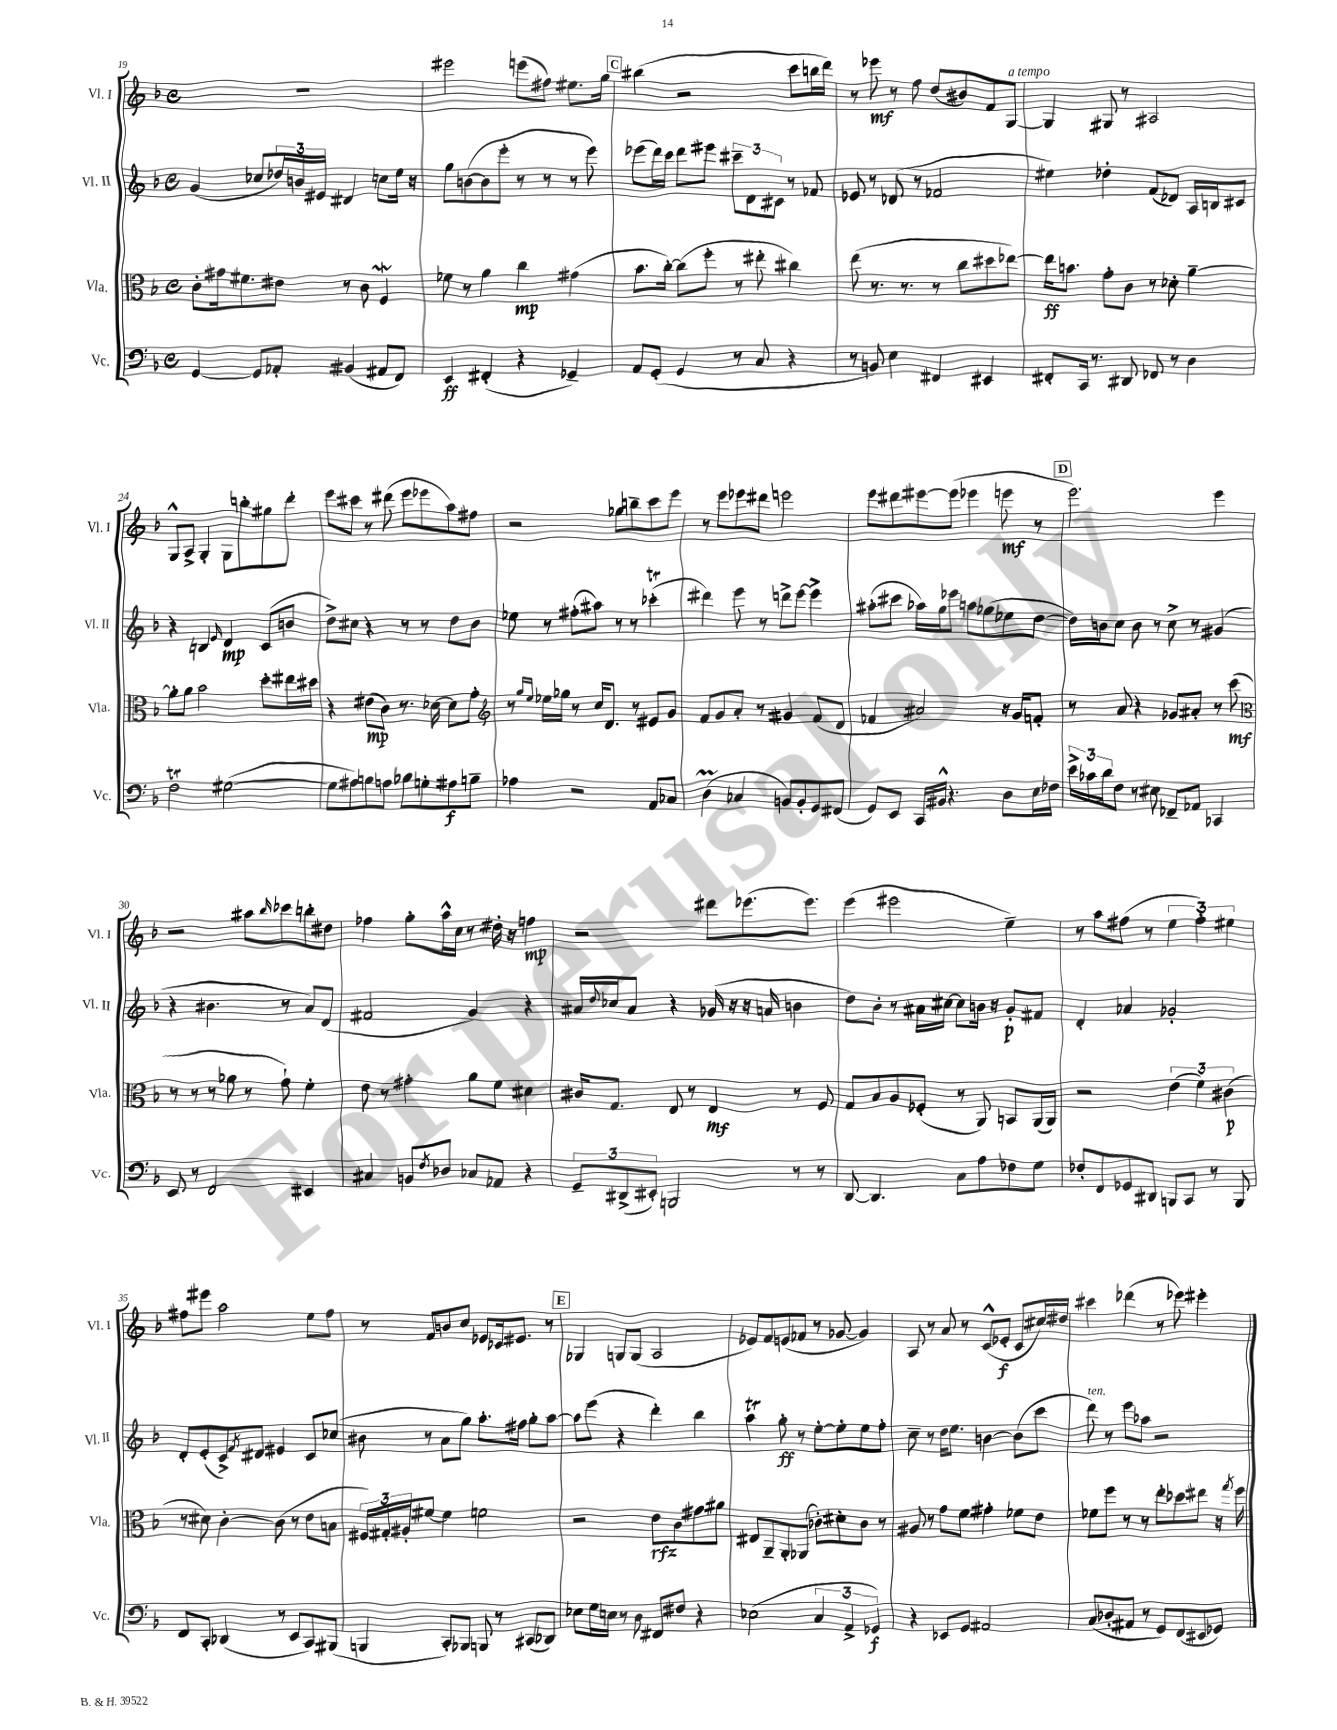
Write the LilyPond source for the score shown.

<<
\new StaffGroup <<
\new Staff = "s0" \with { instrumentName = "Vl. I" shortInstrumentName = "Vl. I" } {
    \clef treble \key f \major \defaultTimeSignature \time 4/4
    R1 |
    eis'''2 e'''8( fis''8) eis''8. g''16 |
    \mark \markup { \box "C" } bis''4( r2 c'''8 b''16 d'''16) |
    r8 ees'''8\mf r8 f''8 d''8( bis'8) f'8 g8~^\markup { \italic "a tempo" } |
    g4 gis8 r8 ais2 |
    g8-^ a8-> g4-. g8 b''8-. gis''8 d'''8-. |
    e'''8 cis'''8 r8 dis'''8( e'''8 ees'''8 a''8) fis''8 |
    r2 ges''8 b''8-- c'''8 e'''8 |
    r8 e'''8 ees'''8 dis'''8 e'''2 |
    e'''8 dis'''8 eis'''8~ eis'''8( ees'''4 e'''8\mf r8 |
    \mark \markup { \box "D" } e'''2.) e'''4 |
    r2 ais''8 \grace { bes''16 } ces'''8 b''8-. dis''8 |
    fes''4 g''8-. a''16-^ c''16 r8 dis''16-. r16 f''4\mp |
    r2 dis'''8 ees'''8.( ees'''8.) |
    e'''4( eis'''2 e''4--) |
    r8 a''8 fis''8( r8 \tuplet 3/2 { e''4 fis''4-.) eis''4 } |
    fis''8 eis'''8 a''2 e''8 fis''8 |
    r8 f'8 b'8 c''8 ees'8 ces'16 eis'8. r8 |
    \mark \markup { \box "E" } ges4 g8 g8( a2 |
    ees'8) f'8 e'8( fes'8 r8 ges'8~ ges'4) |
    a8 r8 a'8 r8 c'8-^( ees'8-.\f c'8 cis''16) dis''16 |
    cis'''4 des'''4( r8 ees'''8) eis'''4-. \bar "|." |
}
\new Staff = "s1" \with { instrumentName = "Vl. II" shortInstrumentName = "Vl. II" } {
    \clef treble \key f \major \defaultTimeSignature \time 4/4
    g'4( ces''8 \tuplet 3/2 { des''16) b'16 eis'16 } dis'4 c''8 e''16 r16 |
    g''8 b'8~( b'8 e'''8-. r8 r8 r8 e'''8) |
    \mark \markup { \box "C" } ees'''8( d'''16) c'''16 d'''8 eis'''8 \tuplet 3/2 { cis'''8-- d'8 cis'8 } r8 fes'8 |
    ees'8 r8 des'8( r8 fes'2 |
    eis''4) des''4-. f'8( des'8) a16 b16 cis'8 |
    r4 b4 \grace { e'16 } d'4\mp c'8( b'8 |
    d''8->) cis''8 r4 r8 r8 d''8 bes'8 |
    ees''8 r8 fis''8-.( ais''8) r8 r8 ces'''4-.\trill( |
    dis'''4) e'''8 r8 d'''8-> e'''8~ e'''4-> |
    ais''8-.( cis'''8 aes''16) g''16 ees'''8 a''8 ges''8( ees''8 d''8~ |
    \mark \markup { \box "D" } d''16) b'16 c''8 b'8 r8 c''8-> r8 gis'4( |
    r4 bis'4. r8 a'8) d'8( |
    fis'2 g'4) r4 |
    ais'16 \appoggiatura { d''8 } ces''16 ais'8 r4 ges'16( r16 r16 a'16 b'4 |
    d''8) bes'8-. r8 ais'16 cis''16~ cis''8 b'16 r16 g'8-.\p fis'8 |
    d'4-. aes'4 ges'2-. |
    d'8-. e'8-.( c'8->) \acciaccatura { f'8 } dis'8 eis'4 c'8 ces''8( |
    bis'8 r8 a'8 g''8) a''8.-. fis''16 g''8-. a''8~ |
    \mark \markup { \box "E" } a''8 e'''8( r4 d'''4-.) bes''4 |
    a''4\trill g''8-.\ff r8 e''8~-. e''8-. e''8 f''8-. |
    c''8-- r8 d''16 e''8. b'4~ b'8( c'''8 |
    d'''8^\markup { \italic "ten." }) r8 e'''8 aes''8 r2 \bar "|." |
}
\new Staff = "s2" \with { instrumentName = "Vla." shortInstrumentName = "Vla." } {
    \clef alto \key f \major \defaultTimeSignature \time 4/4
    c'8-. gis'16 fis'8. eis'8 r8 c'8 f4\mordent |
    fes'8 r8 a'4 c''4\mp gis'4( |
    \mark \markup { \box "C" } bes'8. c''16~-.) c''8( f''8-. r8 eis''8-. cis''4) |
    e''8( r8. r8. r8 c''8 dis''8 ees''8~) |
    ees''16\ff b'8. g'8-. c'8 r8 des'8-. a'4~-- |
    a'8-. a'8 bes'2 d''8-. eis''16 dis''16 |
    r4 eis'8\mp( c'8) r8. des'16~ des'8 g'8-. |
    \clef treble r8 \grace { g''16 e''16 } ees''16 ges''16 r8 c''16 d'8. r8 eis'8 g'8 |
    f'8 g'8 a'8-. r8 gis'4 f'8( d'8 |
    fes'4 ais'2) r16 g'16 f'8-. |
    \mark \markup { \box "D" } r8 a'8 r4 ges'8 ais'8-. r8 c'''8\mf( |
    \clef alto r8 r8 r8 aes'8 r8 g'8-!) f'4-. |
    e'8 r8 gis'4-. a'8 f'8 dis'4 |
    cis'16 g8. e8 r8 e4\mf r8 f8 |
    g8 bes8 a8 fes8-.( r8 a,8) b,8 a,16( a,16) |
    r2 \tuplet 3/2 { e'4( f'4) cis'4\p( } |
    r8 dis'8) c'4~-. c'8( r8 e'8 b8 |
    \tuplet 3/2 { fis16) gis16-. ais16-. } fis'8~ fis'4 f'2 |
    \mark \markup { \box "E" } r2 e'8\rfz c'8 gis'8 ais'8 |
    eis8 a,8-- a,8-. aes,8( ces'8-.) dis'8-. ces'8 r8 |
    ais8 r8 g'8 f'8 gis'4-. fes'8 e'8 |
    fes'8 f''8 r8 r8 e''8-. des''8 eis''8 r16 \acciaccatura { g''8 } f''16 \bar "|." |
}
\new Staff = "s3" \with { instrumentName = "Vc." shortInstrumentName = "Vc." } {
    \clef bass \key f \major \defaultTimeSignature \time 4/4
    g,4~ g,8 aes,8-. bis,4( ais,8 f,8) |
    e,4\ff fis,4-.( r4 ges,4--) |
    \mark \markup { \box "C" } a,8 g,8-.( g,4 r8 c8 r4 |
    r8 b,8) e4 fis,4 eis,4 |
    fis,8-. c,16 r8. dis,8 fes,8 r8 d4 |
    f2\trill gis2~( |
    gis8 ais8) b8 a8 bes8 g8-. ais8\f b8-- |
    aes4 r2 a,8 ces8 |
    d4\prall( ces4 b,8) b,8-. g,8 fis,8( |
    g,8) e,8 c,16 bis,16-^ r4. d8 e16 fes16 |
    \mark \markup { \box "D" } \tuplet 3/2 { e'16-> ces'16 d'16 } f8 r8 eis8 fes,8-- aes,8 ces,4 |
    e,8 r8 f,2 eis,4 |
    cis4 b,8 \acciaccatura { f8 } des8 ces8 aes,8 r4 |
    \tuplet 3/2 { g,8-- dis,8->( eis,8-.) } b,,2 r8 r8 |
    d,8~ d,4. c8 a8 fes8 g8 |
    fes8-. f,8 ges,8 dis,8 b,,8 c,8 r8 b,,8 |
    f,8 c,8-. des,4( r8 e,8 c,8) bis,,8( |
    b,,4 c,8-.) bes,,8 b,,8 r8 cis,8( des,8) |
    \mark \markup { \box "E" } ees8 g16 e16 r8 d8 fis,8 fis8 r4 |
    ees2( \tuplet 3/2 { c4 a,4-> ges,4\f) } |
    r4 ees,8 g,8 ais,2 |
    c8( des8-. ais,8 r8 g,8) f,8( eis,8 ges,8) \bar "|." |
}
>>
>>
\layout { \context { \Score currentBarNumber = #19 } }
